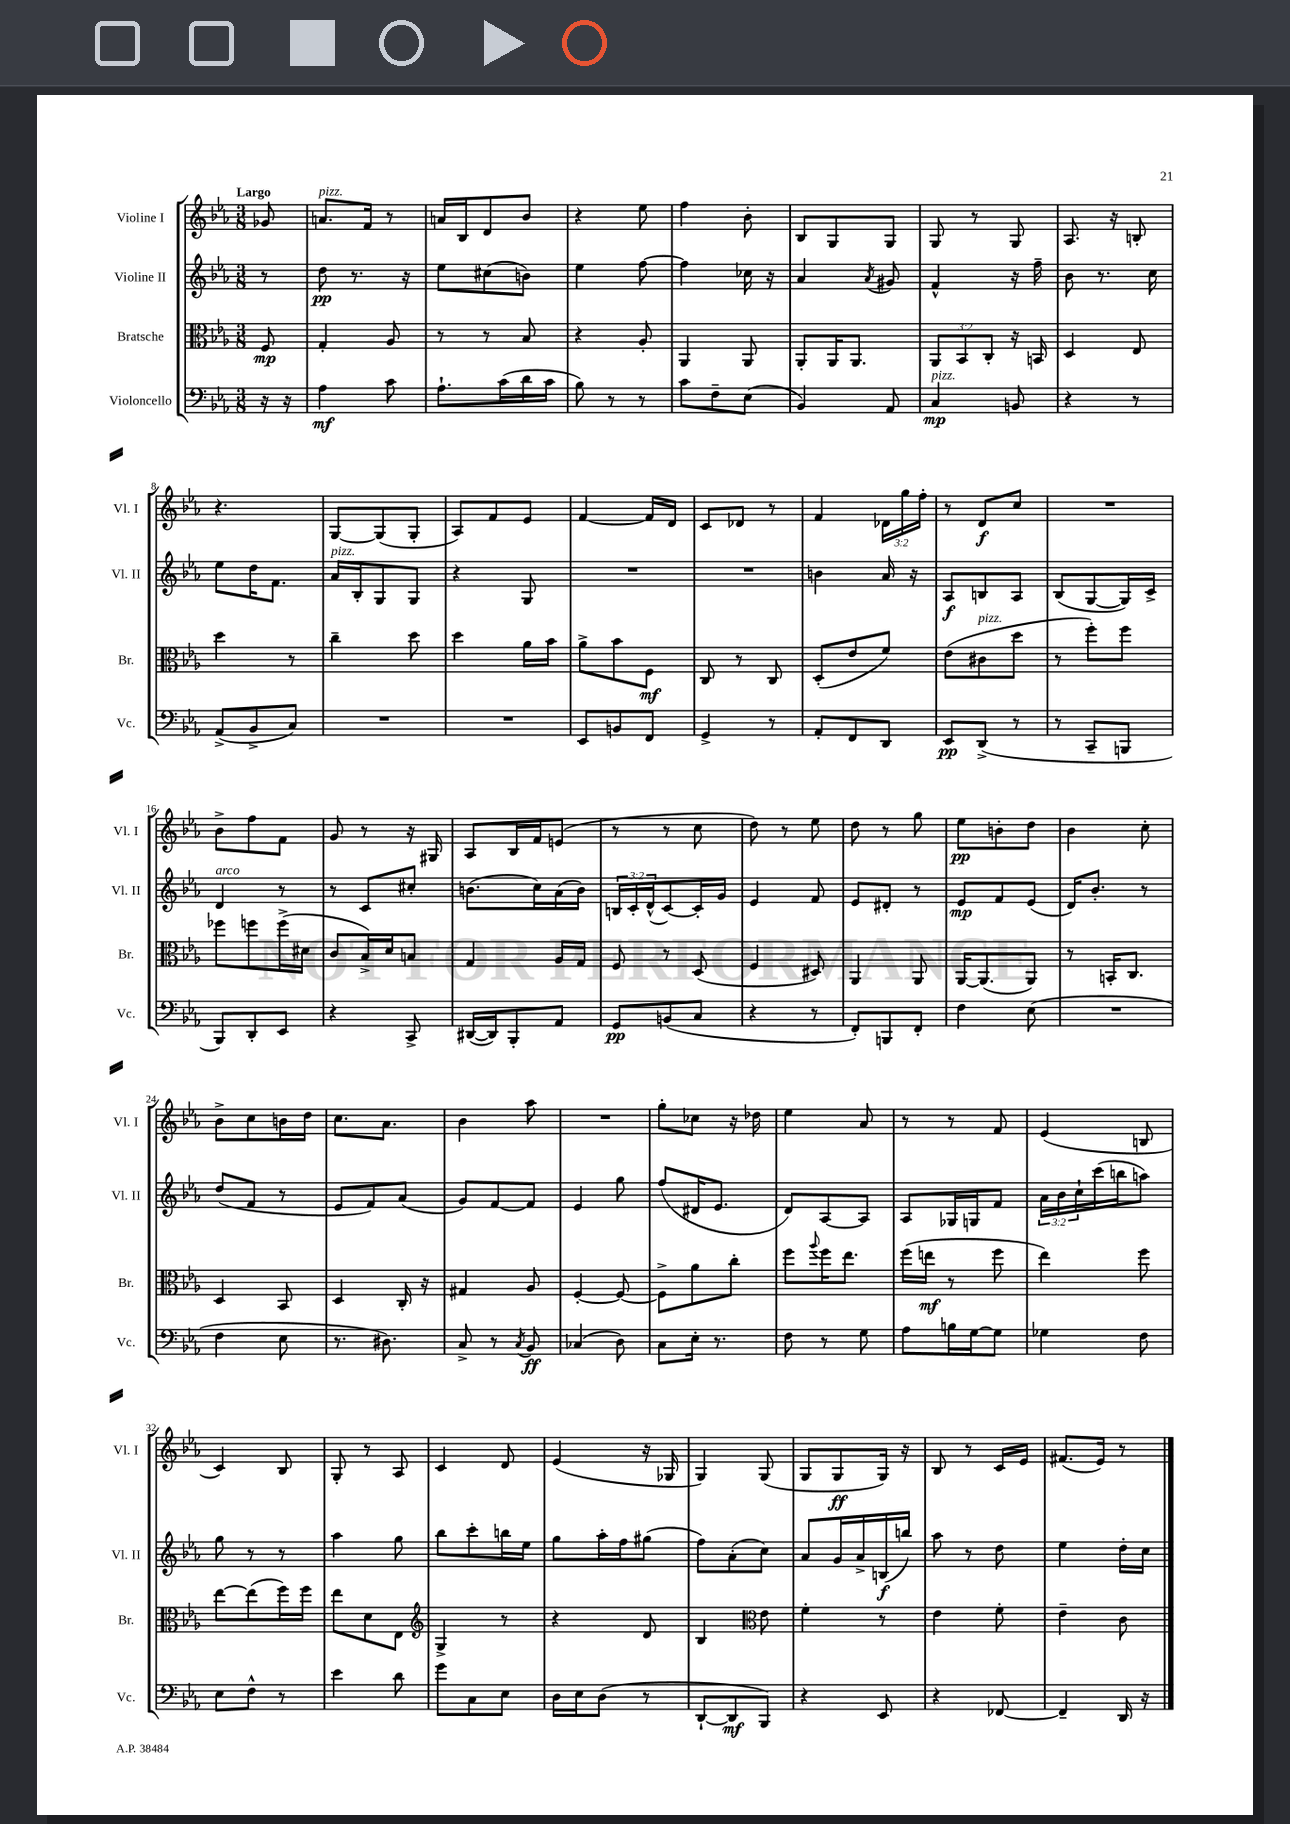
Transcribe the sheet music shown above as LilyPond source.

<<
\new StaffGroup <<
\new Staff = "s0" \with { instrumentName = "Violine I" shortInstrumentName = "Vl. I" } {
    \clef treble \key ees \major \numericTimeSignature \time 3/8 \override Staff.TupletNumber.text = #tuplet-number::calc-fraction-text \partial 8 \tempo "Largo"
    ges'8 |
    a'8.^\markup { \italic "pizz." } f'16 r8 |
    a'16 bes16 d'8 bes'8 |
    r4 ees''8 |
    f''4 bes'8-. |
    bes8 g8 g8 |
    g8 r8 g8 |
    aes8. r16 b8-. |
    r4. |
    g8~ g8( g8-. |
    aes8) f'8 ees'8 |
    f'4~ f'16 d'16 |
    c'8 des'8 r8 |
    f'4 \tuplet 3/2 { des'16 g''16 f''16-. } |
    r8 d'8\f c''8 |
    R4. |
    bes'8-> f''8 f'8 |
    g'8 r8 r16 gis16 |
    aes8 bes16 f'16 e'8( |
    r8 r8 c''8 |
    d''8) r8 ees''8 |
    d''8 r8 g''8 |
    ees''8\pp b'8-. d''8 |
    bes'4 c''8-. |
    bes'8-> c''8 b'16 d''16 |
    c''8. aes'8. |
    bes'4 aes''8 |
    R4. |
    g''8-. ces''8 r16 des''16 |
    ees''4 aes'8 |
    r8 r8 f'8 |
    ees'4( b8 |
    c'4) bes8 |
    g8-. r8 aes8 |
    c'4 d'8 |
    ees'4( r16 ges16 |
    g4) g8( |
    g8 g8\ff g16) r16 |
    bes8 r8 c'16 ees'16 |
    fis'8.( ees'16) r8 \bar "|." |
}
\new Staff = "s1" \with { instrumentName = "Violine II" shortInstrumentName = "Vl. II" } {
    \clef treble \key ees \major \numericTimeSignature \time 3/8 \override Staff.TupletNumber.text = #tuplet-number::calc-fraction-text \partial 8
    r8 |
    d''8\pp r8. r16 |
    ees''8 cis''8( b'8) |
    ees''4 f''8~ |
    f''4 ces''16 r16 |
    aes'4 \acciaccatura { aes'8 } gis'8 |
    f'4-^ r16 f''16-- |
    bes'8 r8. c''16 |
    ees''8 d''16 f'8. |
    aes'16^\markup { \italic "pizz." } bes16-. g8 g8 |
    r4 g8 |
    R4. |
    R4. |
    b'4 aes'16 r16 |
    aes8\f b8 aes8 |
    bes8( g8~ g16) c'16-> |
    d'4^\markup { \italic "arco" } r8 |
    r8 c'8 cis''8-. |
    b'8.( c''16) aes'16( b'16) |
    \tuplet 3/2 { b16 c'16-. d'16-^( } c'8~) c'16-. g'16 |
    ees'4 f'8 |
    ees'8 dis'8-. r8 |
    ees'8\mp f'8 ees'8( |
    d'16) bes'8.-. r8 |
    d''8( f'8 r8 |
    ees'8 f'8) aes'8( |
    g'8) f'8~ f'8 |
    ees'4 g''8 |
    f''8( dis'16 ees'8. |
    d'8) aes8~ aes8 |
    aes8 ges16 g16 f'8 |
    \tuplet 3/2 { aes'16 bes'16 c''16-! } c'''16( b''16 a''8) |
    g''8 r8 r8 |
    aes''4 g''8 |
    bes''8 c'''8-. b''16 ees''16 |
    g''8 aes''16-. f''16 gis''8( |
    f''8) aes'8-.( c''8) |
    aes'8 g'16 aes'16-> b16\f( b''16) |
    aes''8 r8 d''8 |
    ees''4 d''16-. c''16 \bar "|." |
}
\new Staff = "s2" \with { instrumentName = "Bratsche" shortInstrumentName = "Br." } {
    \clef alto \key ees \major \numericTimeSignature \time 3/8 \override Staff.TupletNumber.text = #tuplet-number::calc-fraction-text \partial 8
    f8\mp |
    g4-. aes8 |
    r8 r8 bes8 |
    r4 aes8-. |
    aes,4 aes,8 |
    aes,8-. aes,16 aes,8. |
    \tuplet 3/2 { aes,8 bes,8 c8-. } r16 b,16 |
    d4 ees8 |
    d''4 r8 |
    c''4-- d''8 |
    d''4 aes'16 bes'16 |
    aes'8-> bes'8 f8\mf |
    c8 r8 c8 |
    d8-.( ees'8 f'8) |
    ees'8( cis'8^\markup { \italic "pizz." } d''8 |
    r8 f''8-.) f''8 |
    fes''8 f''8 f''16->( dis'16 |
    c'8 bes16->) d'16 b8 |
    g4 aes16 g16 |
    f8 r8 d8( |
    f4 dis8) |
    aes,4 aes,8 |
    aes,16~ aes,8.( aes,8) |
    r8 b,16-. c8. |
    d4 bes,8 |
    d4 c16-. r16 |
    gis4 aes8 |
    f4~-. f8~ |
    f8-> aes'8 c''8-. |
    f''8 \appoggiatura { aes''8 } f''16 ees''8. |
    f''16( e''16\mf r8 f''8 |
    ees''4) f''8 |
    ees''8~ ees''8( f''16) f''16 |
    ees''8 d'8 ees8 |
    \clef treble g4-> r8 |
    r4 d'8 |
    bes4 \clef alto ees'8 |
    f'4-. r8 |
    ees'4 f'8-. |
    ees'4-- c'8 \bar "|." |
}
\new Staff = "s3" \with { instrumentName = "Violoncello" shortInstrumentName = "Vc." } {
    \clef bass \key ees \major \numericTimeSignature \time 3/8 \partial 8
    r16 r16 |
    aes4\mf c'8 |
    aes8.-! c'16( d'16 c'16 |
    bes8) r8 r8 |
    c'8 f8-- ees8( |
    bes,4) aes,8 |
    c4\mp^\markup { \italic "pizz." } b,8 |
    r4 r8 |
    aes,8->( bes,8-> c8) |
    R4. |
    R4. |
    ees,8 b,8 f,8 |
    g,4-> r8 |
    aes,8-. f,8 d,8 |
    ees,8\pp d,8->( r8 |
    r8 c,8-- b,,8 |
    bes,,8) d,8-. ees,8 |
    r4 c,8-> |
    dis,16~( dis,16) bes,,8-. aes,8 |
    g,8\pp b,8( c8 |
    r4 r8 |
    f,8-.) b,,8 f,8-. |
    f4 ees8( |
    R4. |
    f4 ees8 |
    r8. dis8.) |
    c8-> r8 \acciaccatura { c8 } bes,8\ff |
    ces4( d8) |
    c8 ees16-. r8. |
    f8 r8 g8 |
    aes8 b16 g16~ g8 |
    ges4 f8 |
    ees8 f8-^ r8 |
    ees'4 d'8 |
    g'8 c8 ees8 |
    d16 ees16 d8( r8 |
    d,8~-! d,8\mf bes,,8) |
    r4 ees,8 |
    r4 fes,8~ |
    fes,4-- d,16 r16 \bar "|." |
}
>>
>>
